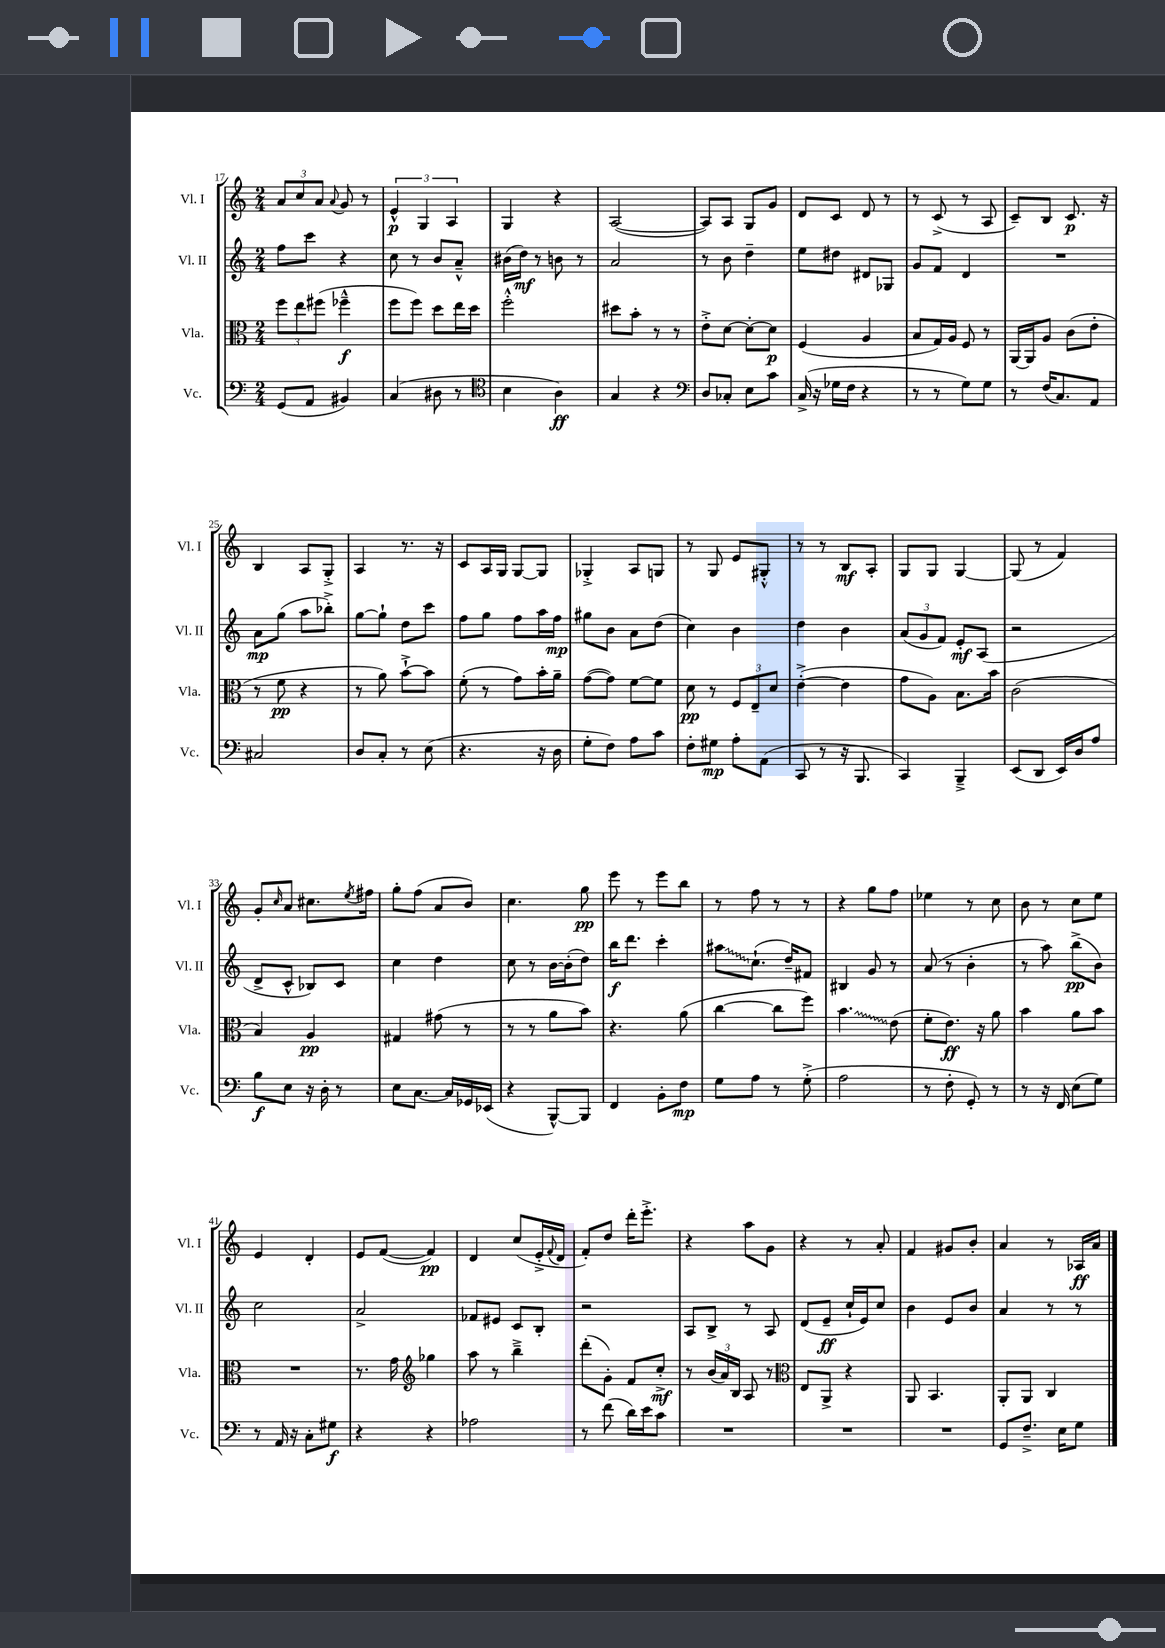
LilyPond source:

<<
\new StaffGroup <<
\new Staff = "s0" \with { instrumentName = "Vl. I" shortInstrumentName = "Vl. I" } {
    \clef treble \key c \major \numericTimeSignature \time 2/4
    \tuplet 3/2 { a'8 c''8 a'8 } \appoggiatura { a'8 } g'8 r8 |
    \tuplet 3/2 { e'4-^\p g4 a4 } |
    g4 r4 |
    a2~( |
    a8) a8 g8 g'8 |
    d'8 c'8 d'8 r8 |
    r8 c'8->( r8 a8 |
    c'8--) b8 c'8.\p r16 |
    b4 a8 g8-.-> |
    a4 r8. r16 |
    c'8 a16 g16 g8~ g8 |
    ges4-.-> a8 g8 |
    r8 g8 e'8 gis8-.-^ |
    r8 r8 b8\mf a8-. |
    g8 g8 g4~ |
    g8( r8 f'4) |
    g'8-. \grace { c''16 } a'8 cis''8. \acciaccatura { e''8 } fis''16 |
    g''8-. f''8( a'8 b'8) |
    c''4. g''8\pp |
    e'''8 r8 e'''8 b''8 |
    r8 f''8 r8 r8 |
    r4 g''8 f''8 |
    ees''4 r8 c''8 |
    b'8 r8 c''8 e''8 |
    e'4 d'4-. |
    e'8 f'8~( f'4\pp) |
    d'4 c''8( e'16-.-> \appoggiatura { f'8 } d'16 |
    f'8-.) d''8 d'''16-. e'''8.-.-> |
    r4 a''8 g'8 |
    r4 r8 a'8-. |
    f'4 gis'8 b'8-. |
    a'4 r8 aes16\ff a'16 \bar "|." |
}
\new Staff = "s1" \with { instrumentName = "Vl. II" shortInstrumentName = "Vl. II" } {
    \clef treble \key c \major \numericTimeSignature \time 2/4
    f''8 c'''8 r4 |
    c''8 r8 b'8 a'8---^ |
    bis'16( d''16\mf) r8 b'8 r8 |
    a'2 |
    r8 b'8 d''4-- |
    e''8 dis''8 dis'8 ges8 |
    g'8 f'8 d'4 |
    R2 |
    a'8\mp g''8( a''8 bes''8-.->) |
    g''8~ g''8-! d''8 c'''8 |
    f''8 g''8 f''8 a''16 f''16\mp |
    gis''8 b'8 a'8 d''8( |
    c''4) b'4 |
    d''4 b'4 |
    \tuplet 3/2 { a'8( g'8 f'8) } e'8-.\mf a8( |
    r2 |
    d'8-> c'8-^ bes8) c'8 |
    c''4 d''4 |
    c''8 r8 b'16~ b'16-.( d''8) |
    b''16\f d'''8. c'''4-. |
    \once \override Glissando.style = #'zigzag ais''8\glissando c''8.-!( d''16--) fis'8 |
    bis4 g'8 r8 |
    a'8( r8 b'4-. |
    r8 a''8) b''8->\pp( b'8) |
    c''2 |
    a'2-> |
    fes'8 eis'8 c'8 b8-. |
    r2 |
    a8 b8-> r8 a8 |
    d'8( e'8--\ff c''16-! e'16) c''8 |
    b'4 e'8 b'8 |
    a'4 r8 r8 \bar "|." |
}
\new Staff = "s2" \with { instrumentName = "Vla." shortInstrumentName = "Vla." } {
    \clef alto \key c \major \numericTimeSignature \time 2/4
    \tuplet 3/2 { f''8 e''8 fis''8( } fes''4---^\f |
    f''8 f''8) d''8 e''16 d''16 |
    f''2-.-^ |
    dis''8 b'8-. r8 r8 |
    e'8-.-> d'8~ d'8~-. d'8\p |
    f4( a4 |
    b8 g16) a16 f8 r8 |
    a,16~ a,16 a8 c'8( e'8-. |
    r8 f'8\pp r4 |
    r8 a'8) b'8~-!-> b'8 |
    f'8-.( r8 g'8) b'16-. a'16-- |
    g'8~( g'8) f'8~ f'8 |
    d'8\pp r8 \tuplet 3/2 { f8 e8-- d'8 } |
    e'4~-.->( e'4 |
    g'8 a8) b8. b'16 |
    c'2( |
    b4) a4\pp |
    gis4 gis'8( r8 |
    r8 r8 a'8 b'8) |
    r4. a'8( |
    c''4~ c''8 f''8) |
    \once \override Glissando.style = #'zigzag b'4.\glissando e'8( |
    f'8-. e'8.\ff) r16 a'8 |
    b'4 a'8 b'8 |
    R2 |
    r8. g'16 \clef treble ges''4 |
    a''8 r8 b''4---> |
    d'''8-.( g'8-.) f'8 c''8-.->\mf |
    r8 \tuplet 3/2 { b'16( a'16) b16 } a8 r8 |
    \clef alto e8 a,8-> r4 |
    a,8 b,4. |
    a,8-. a,8 c4 \bar "|." |
}
\new Staff = "s3" \with { instrumentName = "Vc." shortInstrumentName = "Vc." } {
    \clef bass \key c \major \numericTimeSignature \time 2/4
    g,8( a,8 bis,4) |
    c4( dis8 r8 |
    \clef tenor b4 a4\ff) |
    g4 r4 |
    \clef bass d8 ces8-. e8 c'8 |
    c16->( r16 ges16 f16 r4 |
    r8 r8 g8) g8 |
    r8 f16( c8.) a,8 |
    cis2 |
    d8 c8-. r8 e8( |
    r4. r16 d16 |
    g8-. f8) a8 c'8 |
    f8-. gis8\mp a8-. a,8( |
    c,8 r8 r16 b,,8. |
    c,4) b,,4---> |
    e,8( d,8 e,16) d16 a8 |
    b8\f e8 r16 d16-. r8 |
    e8 c8.~ c16 ges,16 ees,16( |
    r4 b,,8~-^) b,,8 |
    f,4 b,8-. f8\mp |
    g8 a8 r8 g8-.->( |
    a2 |
    r8 f8-. g,8-.) r8 |
    r8 r16 f,16 e8( g8) |
    r8 a,16 r16 c8-. gis8\f |
    r4 r4 |
    aes2 |
    r8 f'8( d'16) e'16 c'8 |
    R2 |
    R2 |
    R2 |
    g,8 f8.---> e16 g8 \bar "|." |
}
>>
>>
\layout { \context { \Score currentBarNumber = #17 } }
